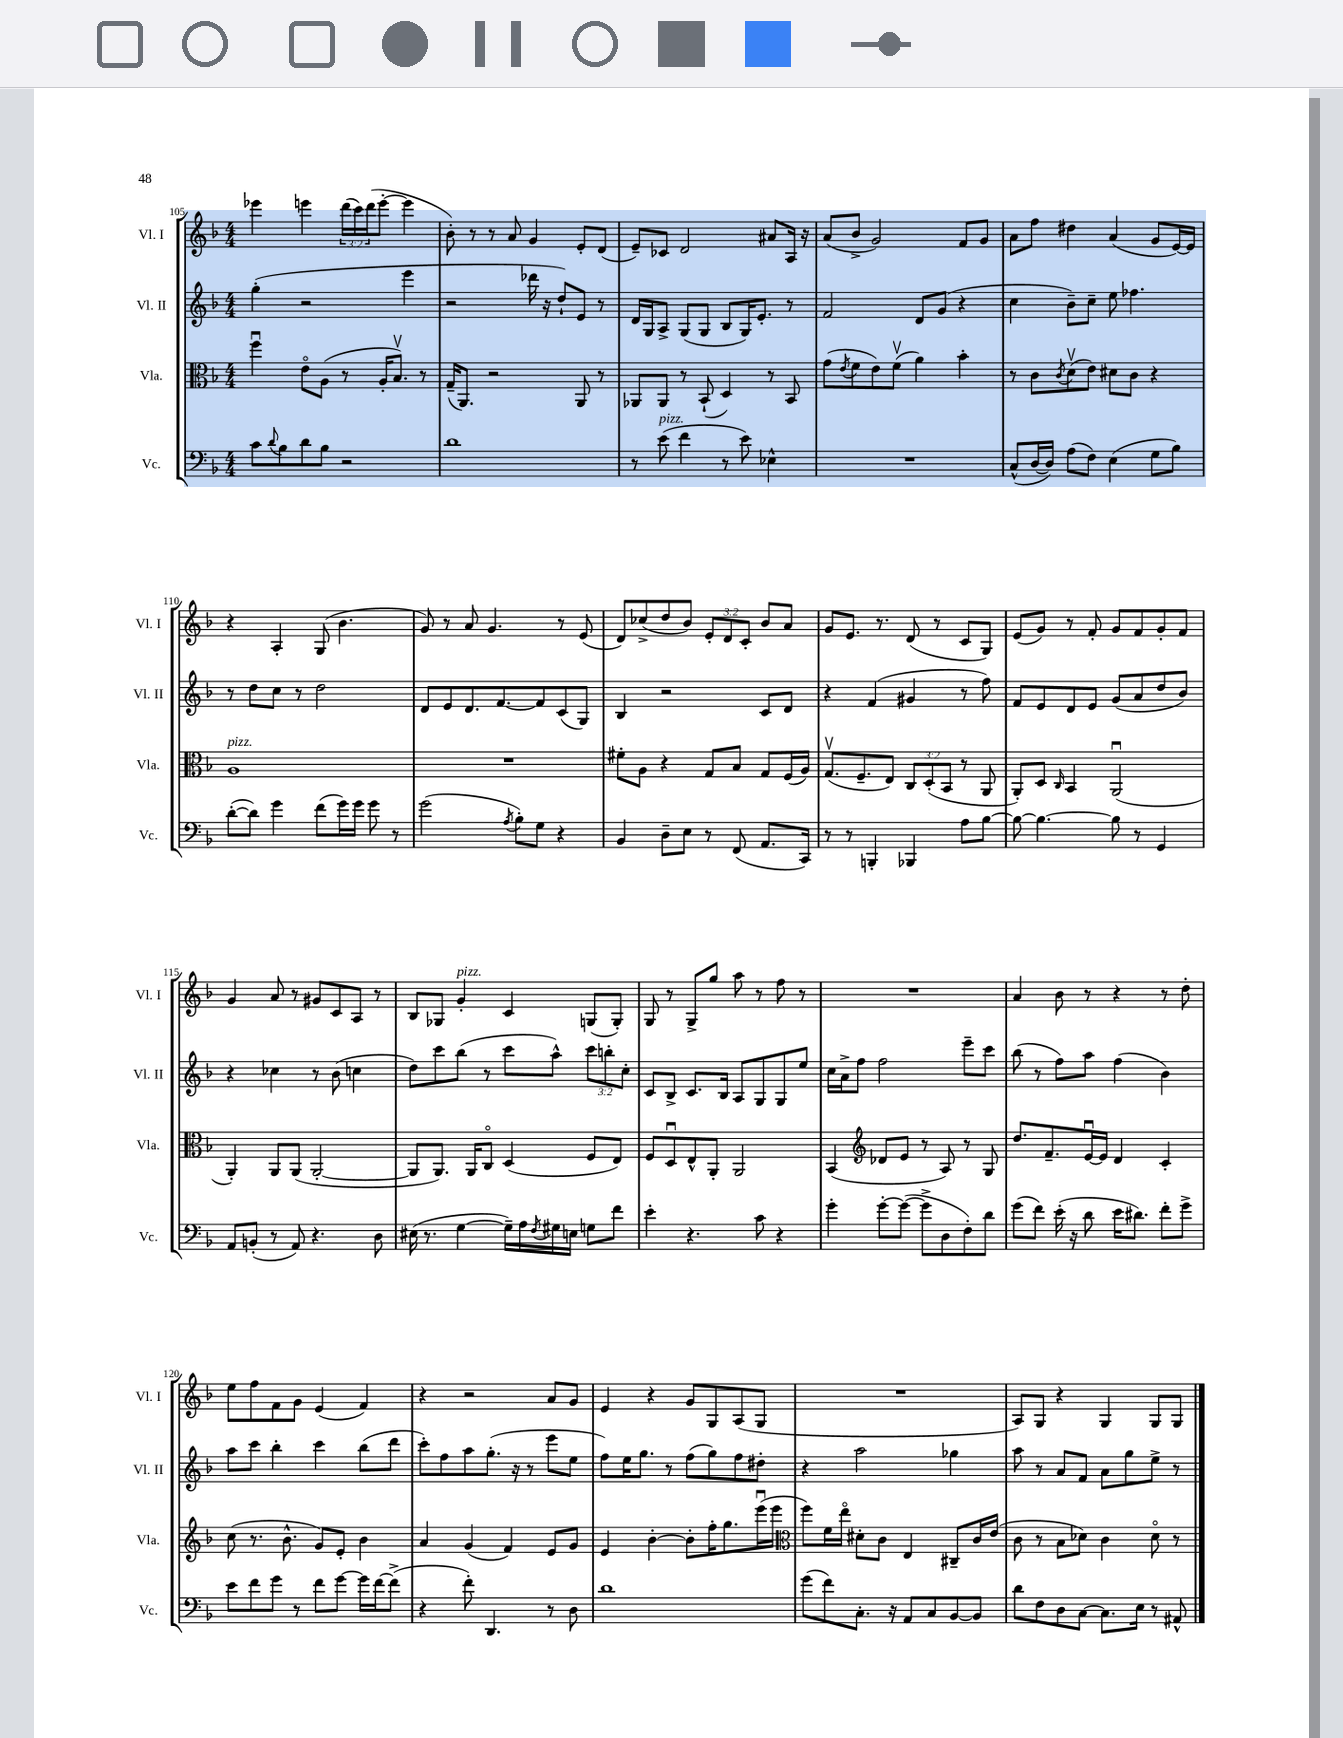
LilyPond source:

<<
\new StaffGroup <<
\new Staff = "s0" \with { instrumentName = "Vl. I" shortInstrumentName = "Vl. I" } {
    \clef treble \key f \major \numericTimeSignature \time 4/4 \override Staff.TupletNumber.text = #tuplet-number::calc-fraction-text
    ees'''4 e'''4 \tuplet 3/2 { d'''16( c'''16) d'''16( } e'''8~-. e'''4 |
    bes'8-.) r8 r8 a'8 g'4 e'8-. d'8( |
    e'8--) ces'8 d'2 ais'8 a16 r16 |
    a'8( bes'8-> g'2) f'8 g'8 |
    a'8 f''8 dis''4 a'4( g'8 e'16~) e'16 |
    r4 a4-. g8( bes'4. |
    g'8) r8 a'8 g'4. r8 e'8( |
    d'8) ces''8->( d''8 bes'8) \tuplet 3/2 { e'8-. d'8 c'8-. } bes'8 a'8 |
    g'8 e'8. r8. d'8( r8 c'8 g8) |
    e'8( g'8) r8 f'8-. g'8 f'8 g'8-. f'8 |
    g'4 a'8 r8 gis'8 c'8 a8 r8 |
    bes8 ges8 g'4-.^\markup { \italic "pizz." } c'4 g8( g8-.) |
    g8 r8 g8-> g''8 a''8 r8 f''8 r8 |
    R1 |
    a'4 bes'8 r8 r4 r8 d''8-. |
    e''8 f''8 f'8 g'8 e'4( f'4) |
    r4 r2 a'8 g'8 |
    e'4 r4 g'8 g8 a8( g8 |
    R1 |
    a8) g8 r4 g4 g8 g8 \bar "|." |
}
\new Staff = "s1" \with { instrumentName = "Vl. II" shortInstrumentName = "Vl. II" } {
    \clef treble \key f \major \numericTimeSignature \time 4/4 \override Staff.TupletNumber.text = #tuplet-number::calc-fraction-text
    g''4-.( r2 e'''4 |
    r2 des'''16 r16 d''8-!) e'8 r8 |
    d'16 g16 a8-> g8( g8 bes8 g16) e'8.-. r8 |
    f'2 d'8 g'8( r4 |
    c''4 bes'8--) c''8-- e''8 fes''4. |
    r8 d''8 c''8 r8 d''2 |
    d'8 e'8 d'8. f'8.~ f'8 c'8( g8) |
    bes4 r2 c'8 d'8 |
    r4 f'4( gis'4 r8 f''8) |
    f'8 e'8 d'8 e'8 g'8( a'8 d''8 bes'8) |
    r4 ces''4 r8 bes'8( c''4 |
    d''8) c'''8 bes''8( r8 c'''8 a''8-^) \tuplet 3/2 { c'''8 b''8-. c''8-. } |
    c'8 bes8-> c'8. bes16 a8 g8 g8 e''8 |
    c''16 a'16-> f''8 f''2 e'''8-- c'''8 |
    bes''8( r8 f''8) a''8 f''4( bes'4) |
    a''8 c'''8 bes''4-. c'''4 bes''8( d'''8 |
    c'''8-.) f''8 a''8 g''8.-.( r16 r8 e'''8 e''8 |
    f''8) e''16 g''8. r8 f''8( g''8) f''8 dis''8-. |
    r4 a''2 ges''4 |
    a''8 r8 a'8 f'8 a'8 g''8 e''8-> r8 \bar "|." |
}
\new Staff = "s2" \with { instrumentName = "Vla." shortInstrumentName = "Vla." } {
    \clef alto \key f \major \numericTimeSignature \time 4/4 \override Staff.TupletNumber.text = #tuplet-number::calc-fraction-text
    f''4\downbow e'8\flageolet a8( r8 a16-. bes8.\upbow) r8 |
    g16--( a,8.) r2 a,8 r8 |
    aes,8 aes,8 r8 bes,8-!( d4) r8 bes,8 |
    g'8( \acciaccatura { e'8 } f'8 e'8) f'8\upbow( a'4) bes'4-. |
    r8 c'8 \acciaccatura { c'8 } d'8\upbow( e'8) dis'8 c'8 r4 |
    a1^\markup { \italic "pizz." } |
    R1 |
    fis'8-. a8 r4 g8 bes8 g8 f16( a16) |
    g8.\upbow( f8.-- e8) \tuplet 3/2 { c8 d8-.( bes,8 } r8 a,8 |
    a,8-.) d8 \grace { c16 } bes,4 a,2\downbow( |
    a,4-.) a,8 a,8( a,2~-. |
    a,8 a,8.) a,16 c8\flageolet d4( f8 e8) |
    f8 d8\downbow e8-^ a,8-. a,2 |
    bes,4( \clef treble des'8 e'8 r8 a8) r8 g8 |
    d''8. f'8.-- e'16~\downbow e'16 d'4 c'4-. |
    c''8( r8. bes'8.-^ g'8) e'8-. bes'4 |
    a'4 g'4( f'4) e'8 g'8 |
    e'4 bes'4~-. bes'8-. f''16-. g''8. e'''16\downbow( e'''16 |
    \clef alto f''8) f'16 e''16\flageolet dis'8-. c'8 e4 cis8-- c'16 e'16( |
    c'8 r8 bes8 des'8) c'4 des'8\flageolet r8 \bar "|." |
}
\new Staff = "s3" \with { instrumentName = "Vc." shortInstrumentName = "Vc." } {
    \clef bass \key f \major \numericTimeSignature \time 4/4
    c'8 \appoggiatura { d'8 } bes8 d'8 bes8 r2 |
    d'1 |
    r8 e'8^\markup { \italic "pizz." }( f'4 r8 e'8) ees4-^ |
    R1 |
    c8-^( d16~ d16) a8( f8) e4( g8 bes8) |
    d'8~-.( d'8) g'4 f'8( g'16) g'16 g'8 r8 |
    g'2( \acciaccatura { a8 } bes8-.) g8 r4 |
    bes,4 d8-- e8 r8 f,8( a,8. c,16) |
    r8 r8 b,,4-. bes,,4 a8 bes8~ |
    bes8~ bes4.~ bes8 r8 g,4 |
    a,8 b,8-.( r8 a,8) r4. d8 |
    eis16( r8. g4~ g16--) a16 \acciaccatura { f8 } gis16 e16 g8 f'8 |
    e'4-. r4. c'8 r4 |
    g'4-. g'8~-. g'8~( g'8-> d8 f8-.) d'8 |
    g'8( f'8) e'16-.( r16 d'8 e'16 dis'8.) f'8-. g'8-> |
    e'8 f'8 g'8 r8 f'8 g'8~ g'16 f'16~ f'8->( |
    r4 f'8-.) d,4. r8 d8 |
    d'1 |
    g'8( f'8) c8.-. r16 a,8 c8 bes,8~ bes,8 |
    d'8 f8 d8 c8~ c8. e16 r8 ais,8-^ \bar "|." |
}
>>
>>
\layout { \context { \Score currentBarNumber = #105 } }
